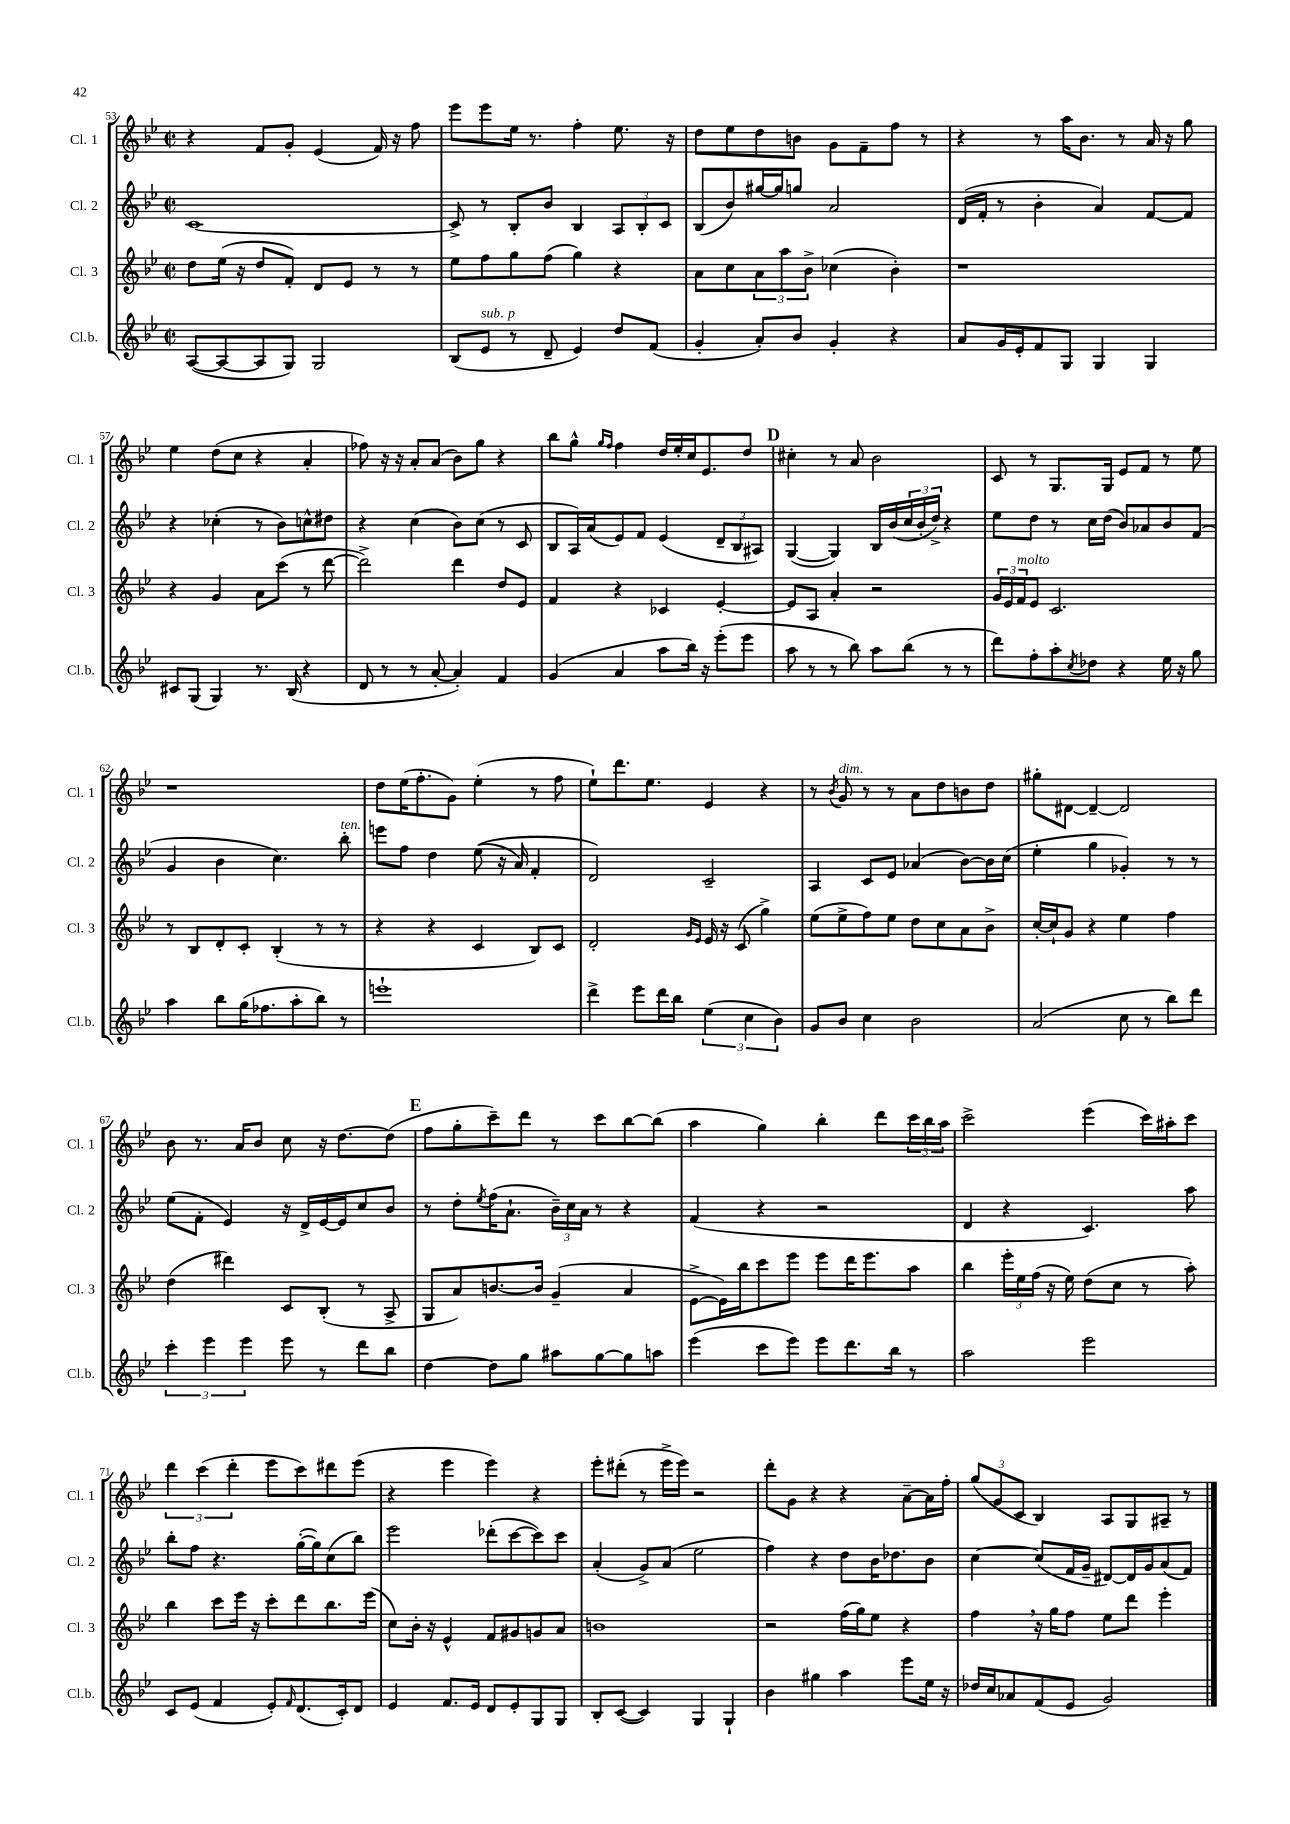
<<
\new StaffGroup <<
\new Staff = "s0" \with { instrumentName = "Cl. 1" shortInstrumentName = "Cl. 1" } {
    \clef treble \key bes \major \defaultTimeSignature \time 2/2
    r4 f'8 g'8-. ees'4( f'16) r16 f''8 |
    ees'''8 ees'''8 ees''16 r8. f''4-. ees''8. r16 |
    d''8 ees''8 d''8 b'8 g'8 f'8-- f''8 r8 |
    r4 r8 a''16 bes'8. r8 a'16 r16 g''8 |
    ees''4 d''8( c''8 r4 a'4-. |
    fes''8) r16 r16 a'8-. a'8( bes'8) g''8 r4 |
    bes''8 g''8-^ \grace { g''16 f''16 } f''4 d''16 ees''16-. c''16 ees'8. d''8 |
    \mark \markup { \bold "D" } cis''4-. r8 a'8 bes'2 |
    c'8 r8 g8. g16 ees'8 f'8 r8 ees''8 |
    r1 |
    d''8 ees''16( f''8.-. g'8) ees''4-.( r8 f''8 |
    ees''8-!) d'''8. ees''8. ees'4 r4 |
    r8 \acciaccatura { bes'8 } g'8^\markup { \italic "dim." } r8 r8 a'8 d''8 b'8 d''8 |
    gis''8-. dis'8~ dis'4~-- dis'2 |
    bes'8 r8. a'16 bes'8 c''8 r16 d''8.~ d''8( |
    \mark \markup { \bold "E" } f''8 g''8-. c'''8--) d'''8 r8 c'''8 bes''8~ bes''8( |
    a''4 g''4) bes''4-. d'''8 \tuplet 3/2 { c'''16 bes''16 a''16 } |
    c'''2-> ees'''4( c'''16) ais''16-. c'''8 |
    \tuplet 3/2 { d'''4 c'''4( d'''4-. } ees'''8 c'''8) dis'''8 ees'''8( |
    r4 ees'''4 ees'''4) r4 |
    ees'''8-. dis'''8-.( r8 ees'''16-> ees'''16) r2 |
    d'''8-. g'8 r4 r4 a'8~-- a'16 f''16-. |
    \tuplet 3/2 { g''8( g'8 c'8 } bes4) a8 g8 ais8-- r8 \bar "|." |
}
\new Staff = "s1" \with { instrumentName = "Cl. 2" shortInstrumentName = "Cl. 2" } {
    \clef treble \key bes \major \defaultTimeSignature \time 2/2
    c'1~ |
    c'8-> r8 bes8-. bes'8 bes4 \tuplet 3/2 { a8 bes8-. c'8 } |
    bes8( bes'8) gis''16~ gis''16 g''8 a'2 |
    d'16( f'16-. r8 bes'4-. a'4) f'8~ f'8 |
    r4 ces''4-.( r8 bes'8) c''8-^ dis''8 |
    r4 c''4( bes'8) c''8( r8 c'8 |
    bes8 a16) a'16( ees'8) f'8 ees'4( \tuplet 3/2 { d'8-- bes8 ais8) } |
    \mark \markup { \bold "D" } g4~( g4) bes16 bes'16( \tuplet 3/2 { c''16 bes'16-. d''16->) } r4 |
    ees''8 d''8 r8 c''16 d''16( bes'8) aes'8 bes'8 f'8( |
    g'4 bes'4 c''4.) bes''8-.^\markup { \italic "ten." } |
    e'''8 f''8 d''4 ees''8(\( r16 a'16) f'4-. |
    d'2\) c'2-- |
    a4 c'8 ees'8 aes'4( bes'8~) bes'16 c''16( |
    ees''4-. g''4 ges'4-.) r8 r8 |
    ees''8( f'8-. ees'4) r16 d'16-> ees'16~ ees'16 c''8 bes'8 |
    \mark \markup { \bold "E" } r8 d''8-. \acciaccatura { ees''8 } f''16( a'8.-! \tuplet 3/2 { bes'16--) c''16 a'16 } r8 r4 |
    f'4( r4 r2 |
    d'4 r4 c'4.) a''8 |
    bes''8-. f''8 r4. g''16~-.( g''16) c''8( bes''8) |
    ees'''2 des'''8-.( c'''8~ c'''8) c'''8 |
    a'4-.( g'8->) a'8( ees''2 |
    f''4) r4 d''8 bes'16 des''8. bes'8 |
    c''4~ c''8( f'16 g'16-- dis'8~) dis'16 g'16 a'8( f'8) \bar "|." |
}
\new Staff = "s2" \with { instrumentName = "Cl. 3" shortInstrumentName = "Cl. 3" } {
    \clef treble \key bes \major \defaultTimeSignature \time 2/2
    d''8 ees''16( r16 d''8 f'8-.) d'8 ees'8 r8 r8 |
    ees''8 f''8 g''8 f''8( g''4) r4 |
    a'8 c''8 \tuplet 3/2 { a'8 a''8 bes'8-> } ces''4( bes'4-.) |
    r1 |
    r4 g'4 a'8 c'''8( r8 d'''8~ |
    d'''2->) d'''4 d''8 ees'8 |
    f'4 r4 ces'4 ees'4~-. |
    \mark \markup { \bold "D" } ees'8 a8 a'4-. r2 |
    \tuplet 3/2 { g'16 ees'16 f'16^\markup { \italic "molto" } } ees'8 c'2. |
    r8 bes8 d'8-. c'8-. bes4-.( r8 r8 |
    r4 r4 c'4 bes8) c'8 |
    d'2-. \grace { g'16 ees'16 } ees'16 r16 c'8( g''4->) |
    ees''8( ees''8-> f''8) ees''8 d''8 c''8 a'8 bes'8-> |
    c''16~-. c''16-! g'8 r4 ees''4 f''4 |
    d''4( dis'''4) c'8 bes8-.( r8 a8-> |
    \mark \markup { \bold "E" } g8 a'8) b'8.~ b'16 g'4--( a'4 |
    ees'8~-> ees'16) bes''16 c'''8 ees'''8 ees'''8 d'''16 ees'''8. a''8 |
    bes''4 \tuplet 3/2 { ees'''16-. ees''16 f''16( } r16 ees''16) d''8( c''8 r8 a''8-.) |
    bes''4 c'''8 ees'''16 r16 c'''8-. d'''8 bes''8. ees'''16( |
    c''8) bes'16-. r16 ees'4-^ f'8 gis'8 g'8 a'8 |
    b'1 |
    r2 f''16( g''16) ees''8 r4 |
    f''4 \breathe r16 g''16 f''8 ees''8 d'''8 ees'''4-. \bar "|." |
}
\new Staff = "s3" \with { instrumentName = "Cl.b." shortInstrumentName = "Cl.b." } {
    \clef treble \key bes \major \defaultTimeSignature \time 2/2
    a8~( a8~ a8 g8) g2 |
    bes8( ees'8^\markup { \italic "sub. p" } r8 d'8-- ees'4) d''8 f'8( |
    g'4-. a'8-.) bes'8 g'4-. r4 |
    a'8 g'16 ees'16-. f'8 g8 g4 g4 |
    cis'8 g8( g4) r8. bes16( r4 |
    d'8 r8 r8 a'8~-. a'4-.) f'4 |
    g'4( a'4 a''8 bes''16) r16 ees'''8-.( ees'''8 |
    \mark \markup { \bold "D" } a''8 r8 r8 bes''8) a''8 bes''8( r8 r8 |
    d'''8) f''8-. a''8-. \acciaccatura { c''8 } des''8 r4 ees''16 r16 g''8 |
    a''4 bes''8 g''16( fes''8. a''8-. bes''8) r8 |
    e'''1-! |
    d'''4-> ees'''8 d'''16 bes''16 \tuplet 3/2 { ees''4( c''4 bes'4) } |
    g'8 bes'8 c''4 bes'2 |
    a'2( c''8 r8 bes''8) d'''8 |
    \tuplet 3/2 { c'''4-. ees'''4 ees'''4 } ees'''8 r8 d'''8 bes''8 |
    \mark \markup { \bold "E" } d''4~ d''8 g''8 ais''8 g''8~ g''8 a''8 |
    ees'''4( c'''8 ees'''8) ees'''8 d'''8. bes''16 r8 |
    a''2 ees'''2 |
    c'8 ees'8( f'4 ees'8-.) \grace { f'16 } d'8.( c'16-.) d'8 |
    ees'4 f'8. ees'16 d'8 ees'8-. g8 g8 |
    bes8-. c'8~( c'4) g4 g4-! |
    bes'4 gis''4 a''4 ees'''8 ees''16 r16 |
    des''16 c''16 aes'8 f'8( ees'8 g'2) \bar "|." |
}
>>
>>
\layout { \context { \Score currentBarNumber = #53 } }
